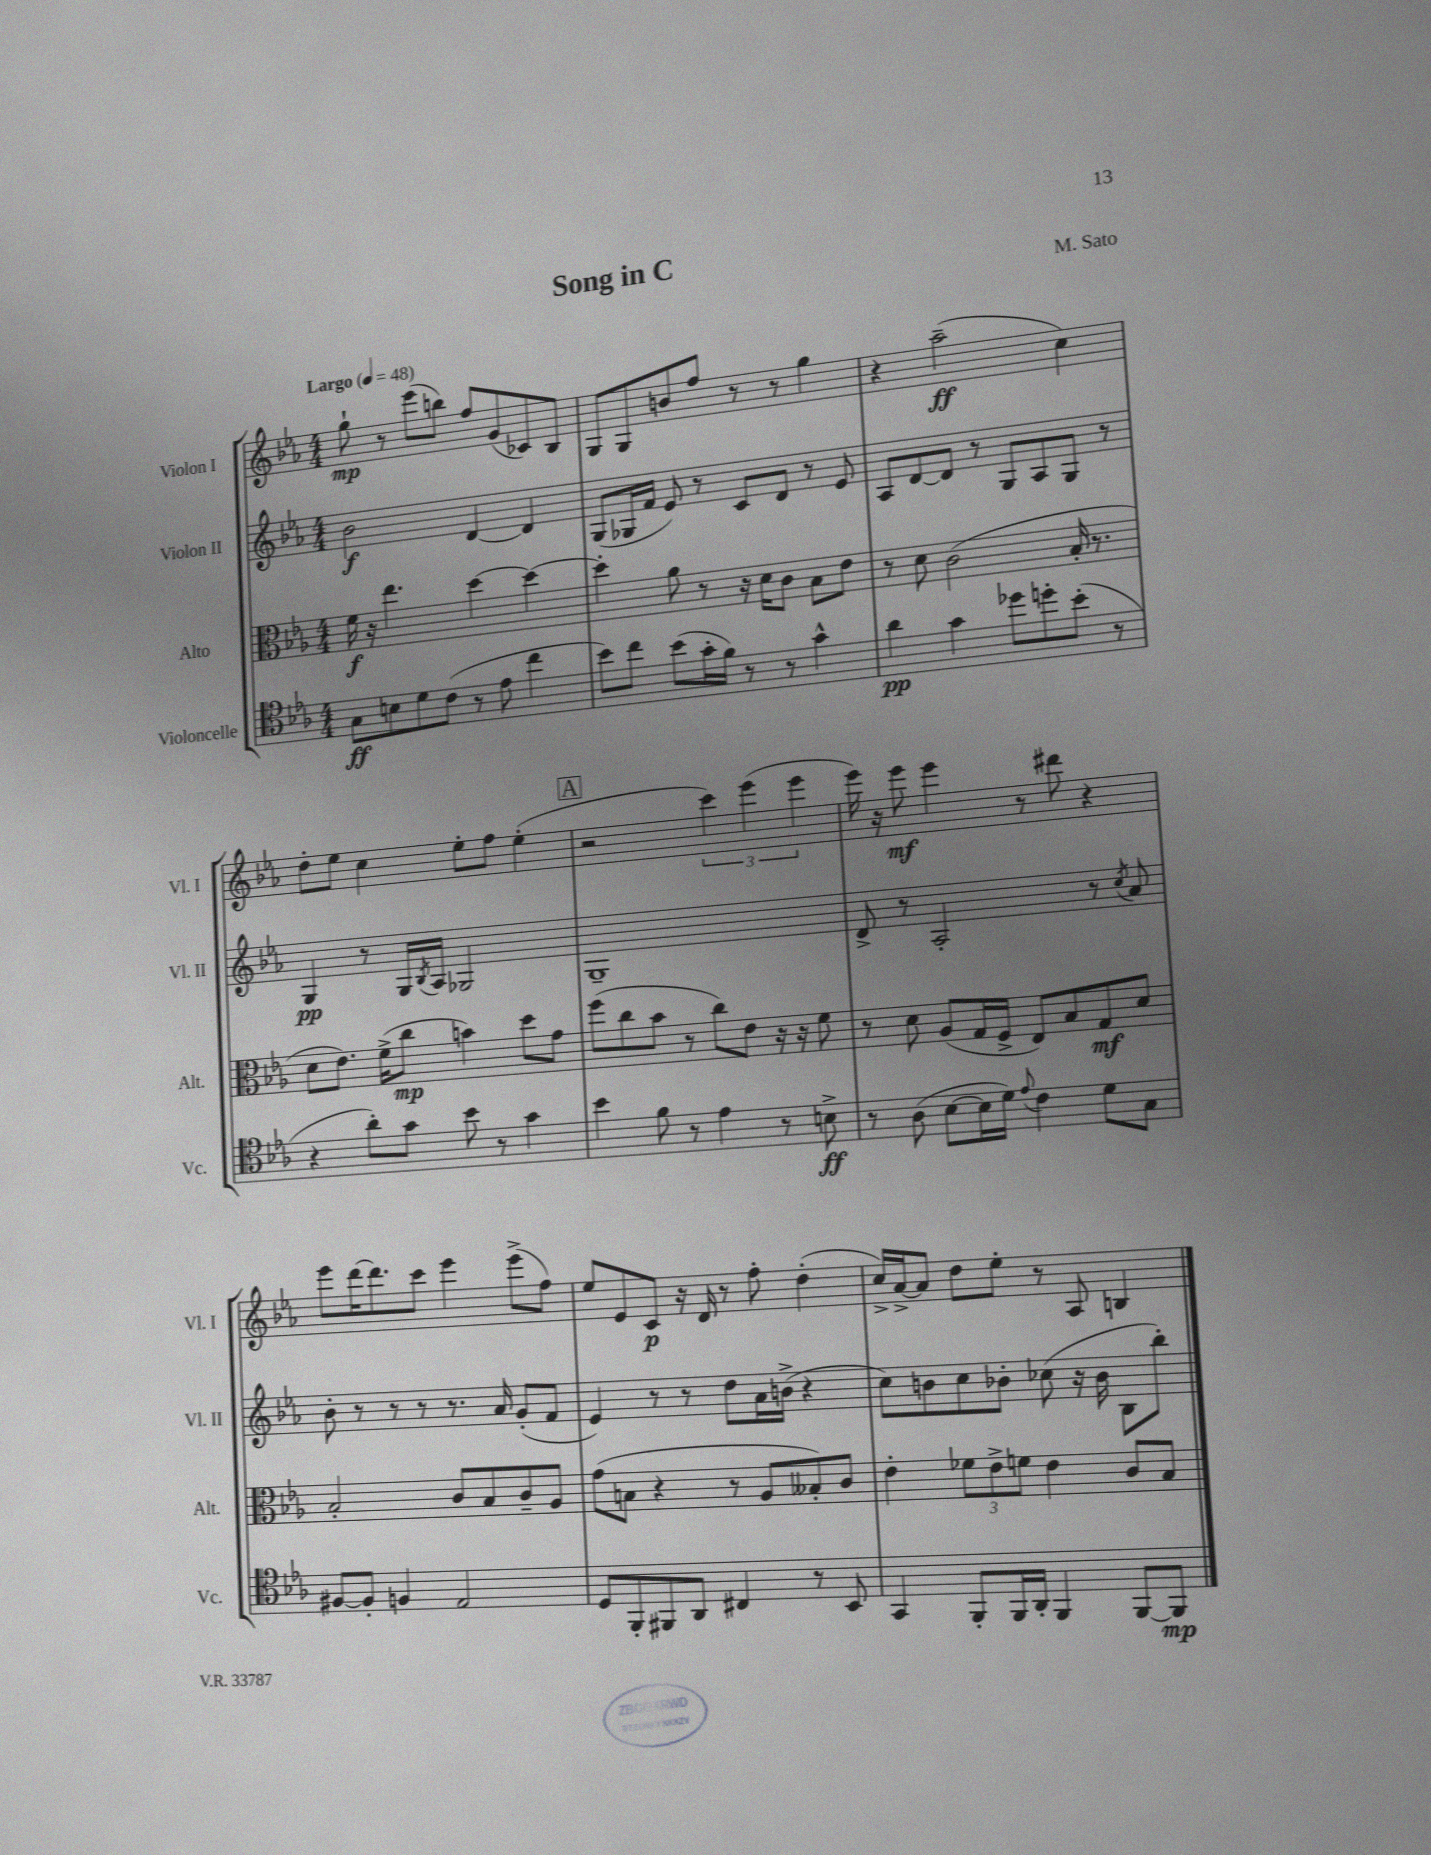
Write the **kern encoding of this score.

**kern	**dynam	**kern	**dynam	**kern	**dynam	**kern	**dynam
*part4	*part4	*part3	*part3	*part2	*part2	*part1	*part1
*staff4	*staff4	*staff3	*staff3	*staff2	*staff2	*staff1	*staff1
*I"Violoncelle	*	*I"Alto	*	*I"Violon II	*	*I"Violon I	*
*I'Vc.	*	*I'Alt.	*	*I'Vl. II	*	*I'Vl. I	*
*clefC4	*	*clefC3	*	*clefG2	*	*clefG2	*
*k[b-e-a-]	*	*k[b-e-a-]	*	*k[b-e-a-]	*	*k[b-e-a-]	*
*M4/4	*	*M4/4	*	*M4/4	*	*M4/4	*
*MM48	*	*MM48	*	*MM48	*	*MM48	*
=1	=1	=1	=1	=1	=1	=1	=1
!	!	!	!	!	!	!LO:TX:a:B:t=Largo	!
8G\L	ff	16f\	f	2b-\	f	8gg`\	mp
.	.	16r	.	.	.	.	.
8Bn\	.	4.ee-\	.	.	.	8r	.
8d\	.	.	.	.	.	(8eee-\L	.
(8c\J	.	.	.	.	.	8bbn\J)	.
8r	.	[4dd\	.	[4d/	.	8ff/L	.
8e-\	.	.	.	.	.	(8g/	.
4cc\	.	4dd\_	.	4d/]	.	8c-X/)	.
.	.	.	.	.	.	8B-/J	.
=2	=2	=2	=2	=2	=2	=2	=2
8b-\L)	.	4dd'\]	.	(8G/L	.	8G/L	.
8cc\J	.	.	.	16G-X/L	.	8G/	.
.	.	.	.	16f/JJ	.	.	.
(8b-\L	.	8a-\	.	8e-/)	.	8bn/	.
16g'\L	.	8r	.	8r	.	8ff/J	.
16f\JJ)	.	.	.	.	.	.	.
8r	.	16r	.	8c/L	.	8r	.
.	.	16d\KL	.	.	.	.	.
8r	.	8c\J	.	8d/J	.	8r	.
4g^^\	.	8B-\L	.	8r	.	4gg\	.
.	.	8e-\J	.	8e-/	.	.	.
=3	=3	=3	=3	=3	=3	=3	=3
4a-\	pp	8r	.	8A-/L	.	4r	.
.	.	8d\	.	[8d/	.	.	.
4g\	.	(2c\	.	8d/J]	.	(2aa-~\	ff
.	.	.	.	8r	.	.	.
8dd-X\L	.	.	.	8G/L	.	.	.
8ddn'\	.	.	.	8A-/	.	.	.
(8b-'\J	.	16B-'/	.	8G/J	.	4cc\)	.
.	.	8.r	.	.	.	.	.
8r	.	.	.	8r	.	.	.
!!LO:LB:g=z
=4	=4	=4	=4	=4	=4	=4	=4
4r	.	8d\L	.	4G/	pp	8dd'\L	.
.	.	8.e-\J)	.	.	.	8ee-\J	.
8a-'\L)	.	.	.	8r	.	4cc\	.
.	.	(16f^\KL	.	.	.	.	.
8g\J	.	8cc\J	mp	16G/LL	.	.	.
.	.	.	.	8qB-/	.	.	.
.	.	.	.	16A-/JJ	.	.	.
8b-\	.	4bn\)	.	2G-X/	.	8ee-'\L	.
8r	.	.	.	.	.	8ff\J	.
4g\	.	8dd\L	.	.	.	(4ee-'\	.
.	.	8g\J	.	.	.	.	.
!!LO:REH:place=s1:t=A
=5	=5	=5	=5	=5	=5	=5	=5
4b-\	.	(8ff\L	.	1G~	.	2r	.
.	.	8cc\	.	.	.	.	.
8f\	.	8b-\J	.	.	.	.	.
8r	.	8r	.	.	.	.	.
4e-\	.	8cc\L)	.	.	.	6ccc\)	.
.	.	8e-\J	.	.	.	.	.
.	.	.	.	.	.	(6eee-\	.
8r	.	16r	.	.	.	.	.
.	.	16r	.	.	.	.	.
.	.	.	.	.	.	6eee-\	.
8Bn^\	ff	8f\	.	.	.	.	.
=6	=6	=6	=6	=6	=6	=6	=6
8r	.	8r	.	8d^/	.	16eee-\)	.
.	.	.	.	.	.	16r	.
(8A-\	.	8d\	.	8r	.	8eee-\	mf
[8B-\L	.	(8A-/L	.	2A-'/	.	4eee-\	.
16B-\L]	.	16G/L	.	.	.	.	.
16d\JJ)	.	16F^/JJ	.	.	.	.	.
8qqe-/	.	.	.	.	.	.	.
4c\	.	8E-/L)	.	.	.	8r	.
.	.	8B-/	.	.	.	8ddd#X\	.
8d\L	.	8G/	mf	8r	.	4r	.
.	.	.	.	8qcc/	.	.	.
8G\J	.	8d/J	.	8a-/	.	.	.
!!LO:LB:g=z
=7	=7	=7	=7	=7	=7	=7	=7
[8F#X/L	.	2B-'/	.	8b-'\	.	8eee-\L	.
8F#'/J]	.	.	.	8r	.	[16ddd\K	.
.	.	.	.	.	.	8.ddd\]	.
4Fn/	.	.	.	8r	.	.	.
.	.	.	.	8r	.	8ccc\J	.
2E-/	.	8c/L	.	8.r	.	4eee-\	.
.	.	8B-/	.	.	.	.	.
.	.	.	.	16a-/	.	.	.
.	.	8c~/	.	(8g'/L	.	(8eee-^\L	.
.	.	8A-/J	.	8f/J	.	8ff\J)	.
=8	=8	=8	=8	=8	=8	=8	=8
8D/L	.	(8g\L	.	4e-/)	.	8ee-/L	.
8FF'/	.	8Bn\J	.	.	.	8e-/	.
8FF#X/	.	4r	.	8r	.	8c/J	p
8AA-/J	.	.	.	8r	.	16r	.
.	.	.	.	.	.	16d/	.
4C#X/	.	8r	.	8dd\L	.	8r	.
.	.	8A-/L	.	16a-\L	.	8ff'\	.
.	.	.	.	(16bn^\JJ	.	.	.
8r	.	8B--X'/)	.	4r	.	(4dd'\	.
8BB-/	.	8c/J	.	.	.	.	.
=9	=9	=9	=9	=9	=9	=9	=9
4GG/	.	4e-'\	.	8cc\L)	.	16cc^/LL)	.
.	.	.	.	.	.	[16a-^/J	.
.	.	.	.	8bn\	.	8a-/J]	.
8FF'/L	.	12f-X\L	.	8cc\	.	8dd\L	.
.	.	12e-^\	.	.	.	.	.
16FF/L	.	.	.	8b-X'\J	.	8ee-'\J	.
.	.	12fn\J	.	.	.	.	.
16AA-'/JJ	.	.	.	.	.	.	.
4FF/	.	4e-\	.	(8cc-X\	.	8r	.
.	.	.	.	16r	.	8A-/	.
.	.	.	.	16b-\	.	.	.
[8FF/L	.	8c/L	.	8B-\L	.	4Bn/	.
8FF/J]	mp	8B-/J	.	8bb-'\J)	.	.	.
==	==	==	==	==	==	==	==
*-	*-	*-	*-	*-	*-	*-	*-
